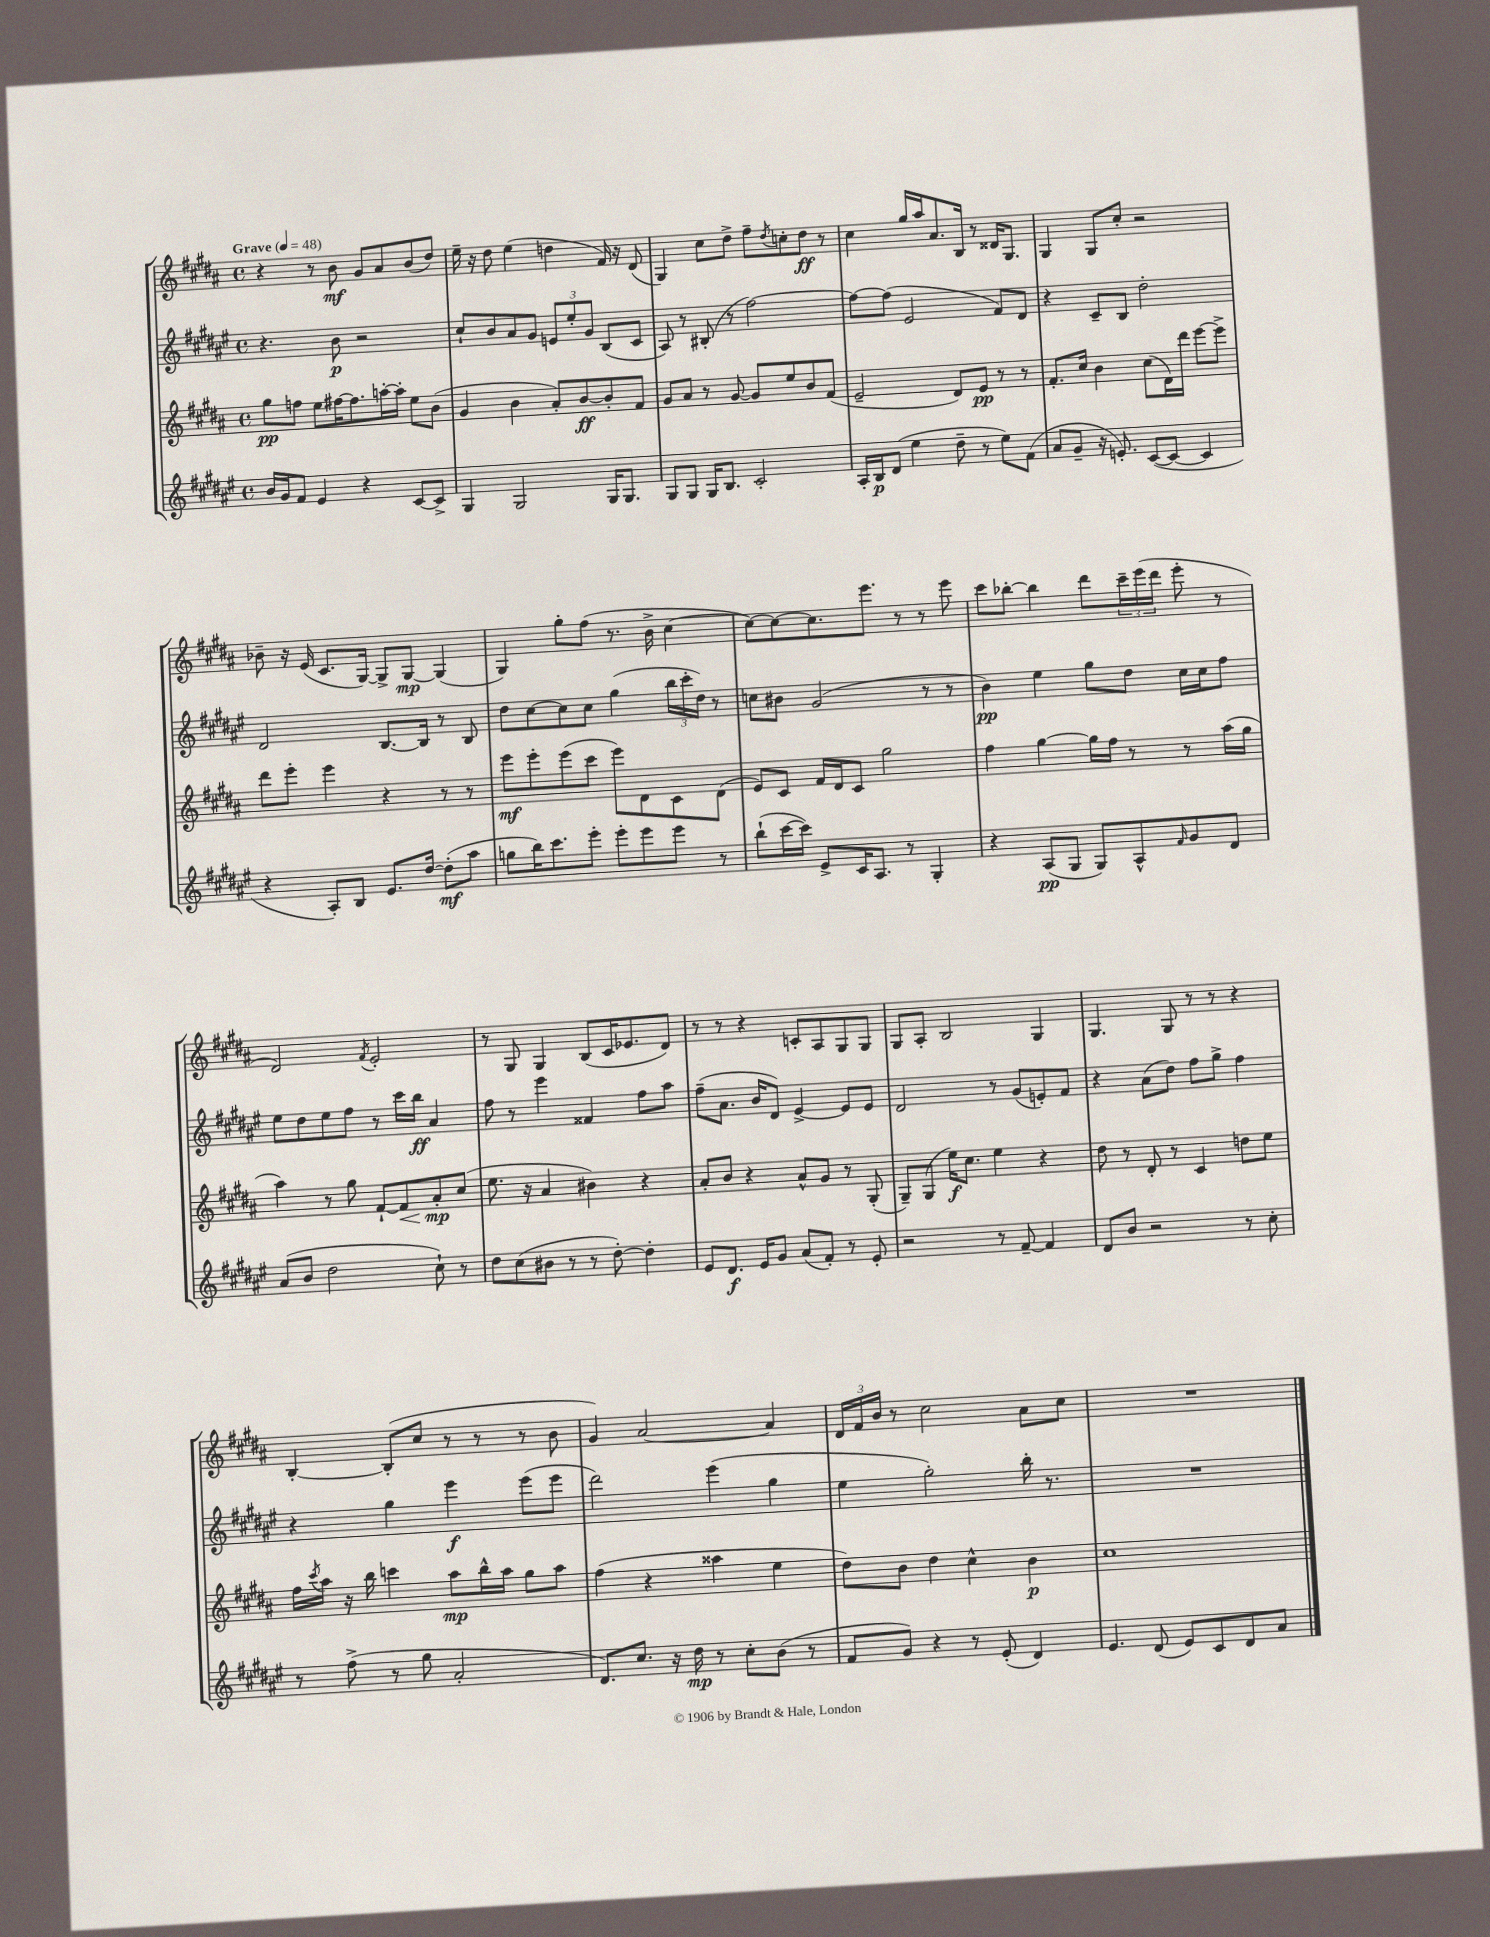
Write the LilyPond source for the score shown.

<<
\new StaffGroup <<
\new Staff = "s0" {
    \clef treble \key b \major \defaultTimeSignature \time 4/4 \tempo "Grave" 4 = 48
    r4 r8 b'8\mf gis'8 ais'8 b'8( dis''8) |
    e''16-- r16 dis''8 e''4( d''4 fis'16) r16 dis'8( |
    gis4) cis''8 dis''8-> fis''8-- \acciaccatura { dis''8 } c''8-. dis''8\ff r8 |
    cis''4 gis''16 ais''16 ais'8. b16 r8 disis'16 gis8. |
    gis4 gis8 cis''8-. r2 |
    bes'8-- r16 e'16( cis'8. gis16~) gis8-> gis8~\mp gis4( |
    gis4) gis''8-. fis''8( r8. b'16-> cis''4~ |
    cis''8~) cis''8~ cis''8. e'''8. r8 r8 e'''8 |
    cis'''8 bes''8~-. bes''4 dis'''8 \tuplet 3/2 { cis'''16-- e'''16( dis'''16 } e'''8-. r8 |
    dis'2) \acciaccatura { fis'8 } e'2-. |
    r8 gis8 gis4 b8( cis'16 ees'8. dis'8) |
    r8 r8 r4 c'8-. ais8 gis8 gis8 |
    gis8 ais8-. b2 gis4 |
    gis4. gis8 r8 r8 r4 |
    b4~-. b8-.( cis''8 r8 r8 r8 b'8 |
    gis'4) ais'2~ ais'4 |
    \tuplet 3/2 { dis'16 fis'16 b'16 } r8 cis''2 ais'8 cis''8 |
    R1 \bar "|." |
}
\new Staff = "s1" {
    \clef treble \key fis \major \defaultTimeSignature \time 4/4
    r4. b'8\p r2 |
    cis''8-! b'8 ais'8 gis'8 \tuplet 3/2 { e'8 eis''8-. gis'8 } b8( cis'8 |
    ais8) r8 bis8-.( r8 fis''2~) |
    fis''8~ fis''8( eis'2 fis'8) dis'8 |
    r4 cis'8-- b8 dis''2-. |
    dis'2 b8.~ b16 r8 b8 |
    dis''8 cis''8~ cis''8 cis''8 gis''4( \tuplet 3/2 { b''16 cis'''16-. dis''16) } r8 |
    c''8 bis'8 gis'2( r8 r8 |
    b'4\pp) eis''4 gis''8 dis''8 cis''16 cis''16 fis''8 |
    eis''8 dis''8 eis''8 fis''8 r8 cis'''16 b''16\ff ais'4 |
    fis''8 r8 eis'''4 fisis'4 fis''8 ais''8 |
    fis''8--( ais'8. b'16 dis'8) eis'4~-> eis'8 eis'8 |
    dis'2 r8 gis'8( e'8-.) fis'8 |
    r4 ais'8( dis''8) fis''8 gis''8-> fis''4 |
    r4 gis''4 eis'''4\f eis'''8( eis'''8 |
    dis'''2) eis'''4( gis''4 |
    eis''4 gis''2-.) b''16-. r8. |
    R1 \bar "|." |
}
\new Staff = "s2" {
    \clef treble \key b \major \defaultTimeSignature \time 4/4
    gis''8\pp f''8 e''8 fis''16~ fis''8. a''16~-. a''16-. e''8 b'8( |
    gis'4 b'4 ais'8-.) b'8~\ff b'8-. fis'8 |
    gis'8 ais'8 r8 gis'8~ gis'8 e''8 b'8 fis'8( |
    e'2-- dis'8) e'8\pp r8 r8 |
    fis'8.-. cis''16 b'4 cis''8( dis'16) dis'''16 e'''8~ e'''8-> |
    dis'''8 e'''8-. e'''4 r4 r8 r8 |
    e'''8\mf e'''8-. e'''8( cis'''8 e'''8) dis'8 cis'8 dis'8( |
    e'8) cis'8 fis'16 dis'16 cis'8 gis''2 |
    fis''4 gis''4~ gis''16 fis''16 r8 r8 ais''16( gis''16 |
    ais''4) r8 gis''8 fis'8~-! fis'8\< ais'8-.\mp\! cis''8( |
    e''8. r16 ais'4 bis'4) r4 |
    ais'8-. b'8 r4 ais'8-^ gis'8 r8 gis8-.( |
    gis8--) gis8( e''16\f) cis''8. e''4 r4 |
    dis''8 r8 dis'8-. r8 cis'4 d''8 e''8 |
    fis''16 \acciaccatura { cis'''8 } ais''16 r16 b''16 c'''4 ais''8\mp b''16-^ ais''16 gis''8 ais''8 |
    fis''4( r4 aisis''4 e''4 |
    dis''8) b'8 dis''4 cis''4-^ b'4\p |
    cis''1 \bar "|." |
}
\new Staff = "s3" {
    \clef treble \key fis \major \defaultTimeSignature \time 4/4
    b'16 gis'16 fis'8 eis'4 r4 cis'8~ cis'8-> |
    gis4 gis2 gis16 gis8. |
    gis8 gis8 gis16 b8. cis'2-. |
    ais16-. b16\p dis'8( eis''4 dis''8-- r8 eis''8) fis'8( |
    ais'8 gis'8-- r16 e'8.-.) cis'8~( cis'8~ cis'4 |
    r4 ais8-.) b8 eis'8. dis''16~ dis''8-.\mf( ais''8 |
    g''8 b''16) cis'''8. eis'''8-. eis'''8-. eis'''8 eis'''8 r8 |
    b''8-!( cis'''16~ cis'''16) eis'8-> cis'16 ais8. r8 gis4-. |
    r4 ais8\pp( gis8 gis8) ais8-^ \grace { fis'16 } gis'8 dis'8 |
    ais'8( b'8 dis''2 cis''8-!) r8 |
    dis''8 cis''8( bis'8 r8 r8 dis''8~-.) dis''4-. |
    eis'8 dis'8.\f eis'16 gis'8 ais'8( fis'8-.) r8 eis'8-. |
    r2 r8 fis'8~-- fis'4 |
    dis'8 b'8 r2 r8 cis''8-. |
    r8 fis''8->( r8 gis''8 ais'2-. |
    dis'8.) cis''8. r16 dis''16\mp r8 cis''8-. b'8( r8 |
    fis'8 gis'8) r4 r8 eis'8-.( dis'4) |
    eis'4. dis'8( eis'8) cis'8 dis'8 ais'8 \bar "|." |
}
>>
>>
\layout { \context { \Score \remove "Bar_number_engraver" } }
